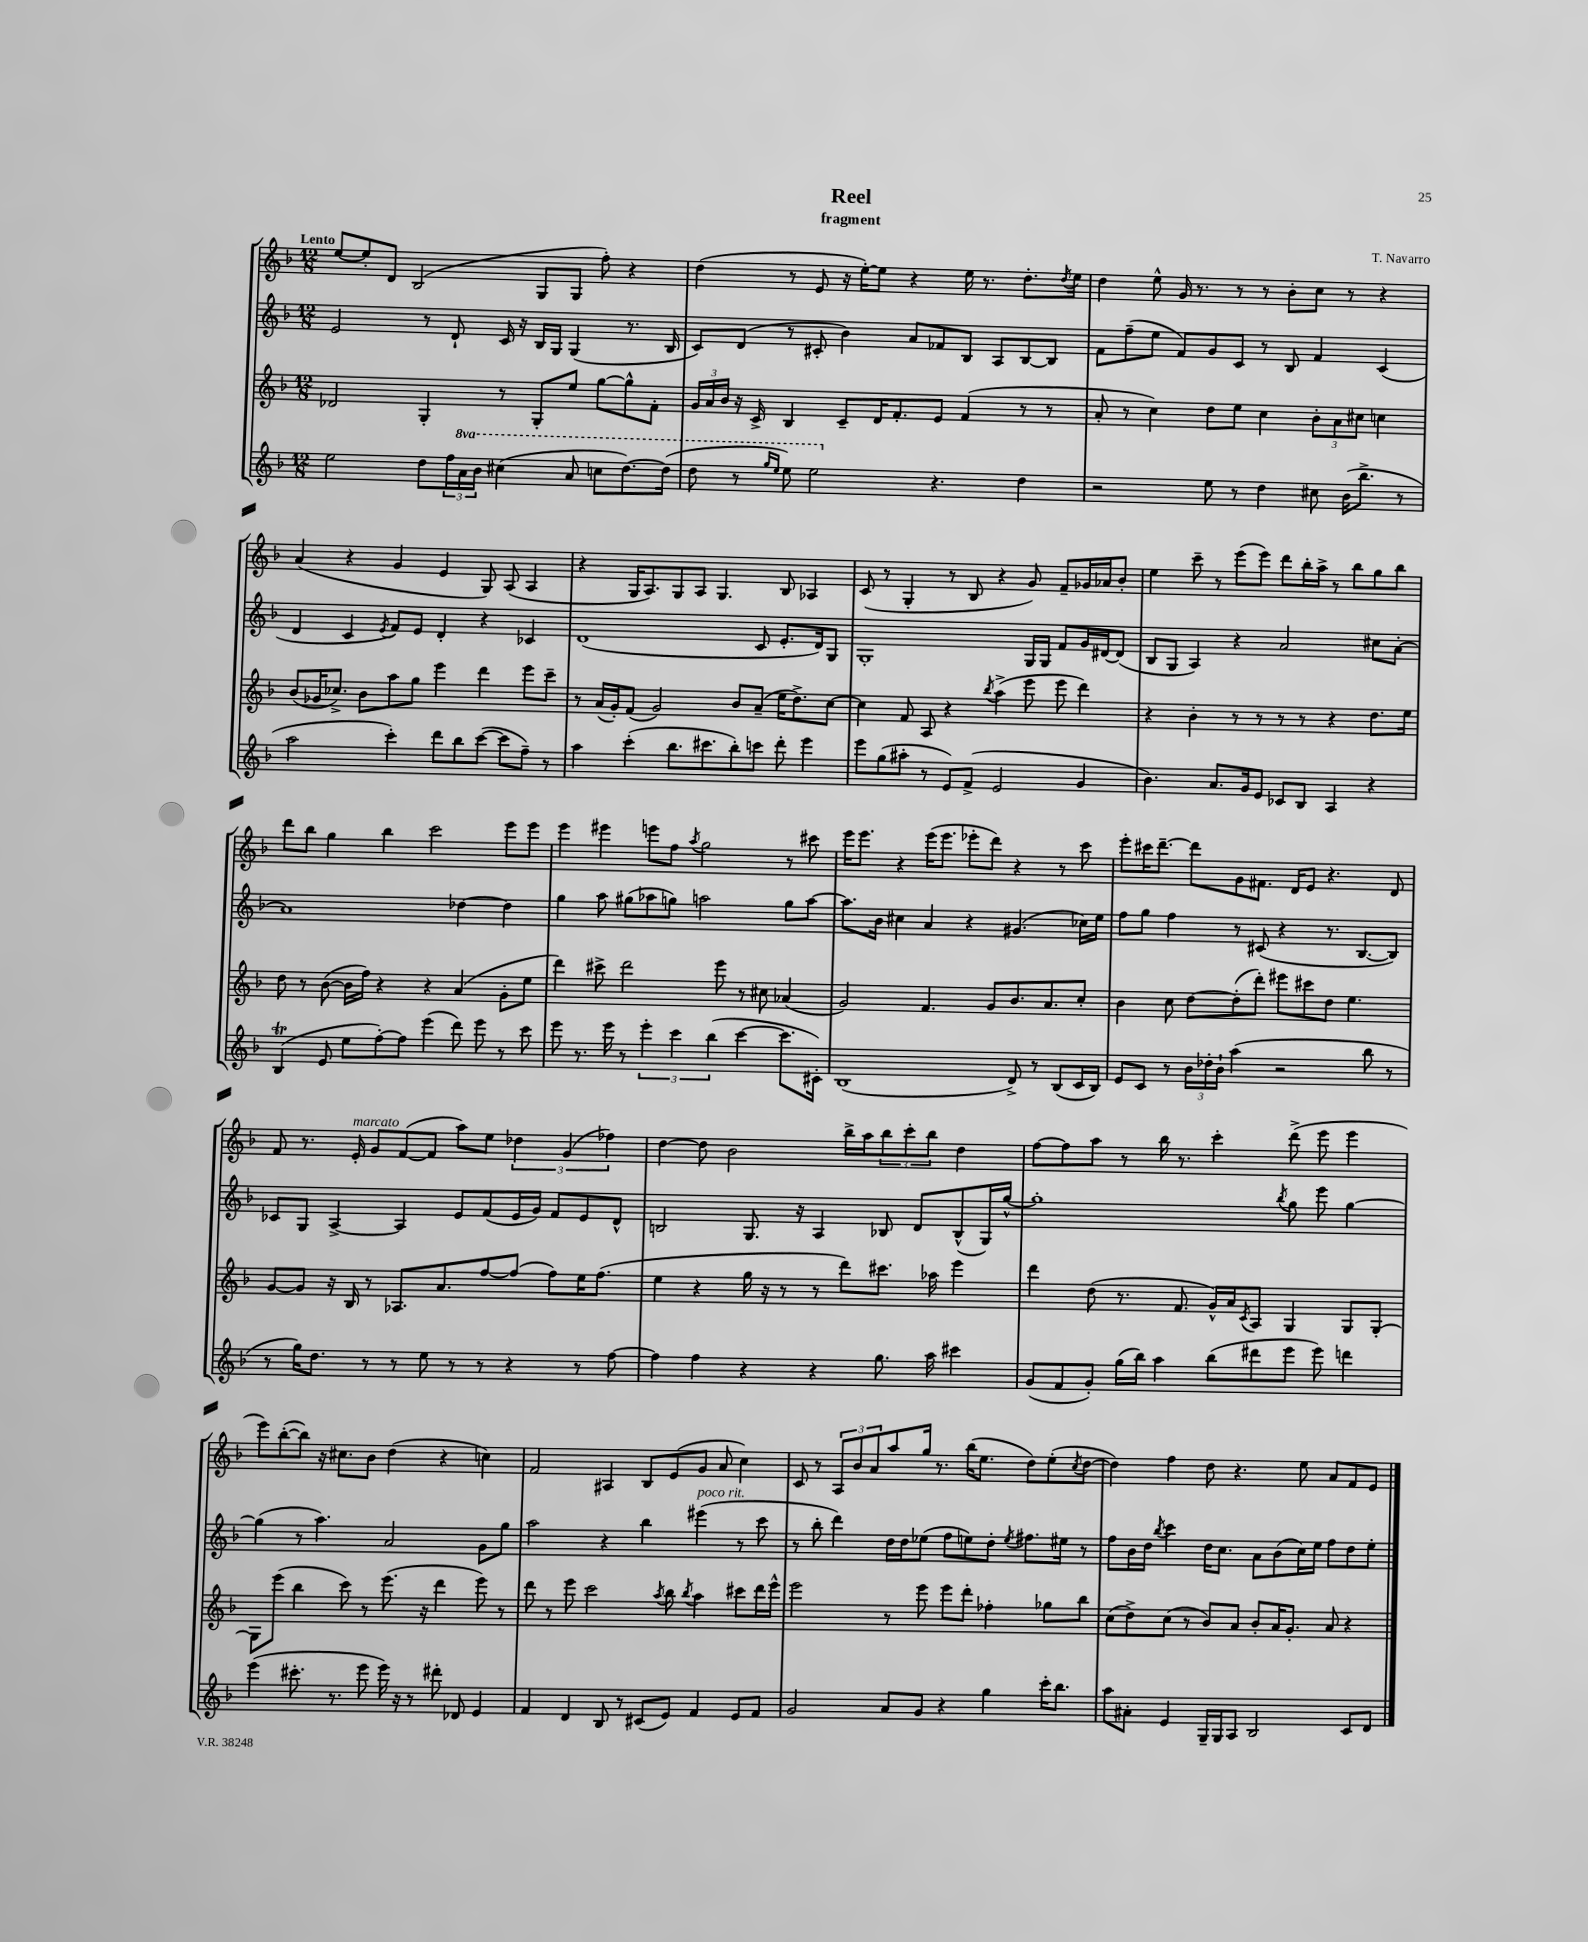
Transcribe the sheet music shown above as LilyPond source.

\header { title = "Reel" composer = "T. Navarro" subtitle = "fragment" }
<<
\new StaffGroup <<
\new Staff = "s0" {
    \clef treble \key f \major \numericTimeSignature \time 12/8 \tempo "Lento"
    e''8~ e''8-. d'8 bes2( g8 g8 f''8-.) r4 |
    d''4( r8 e'8 r16 e''16~-.) e''8 r4 e''16 r8. d''8.-. \acciaccatura { d''8 } e''16 |
    d''4 e''8-^ g'16 r8. r8 r8 bes'8-. c''8 r8 r4 |
    a'4( r4 g'4 e'4 g8) a8( a4 |
    r4 g16 a8.) g8 a8 g4. bes8 aes4 |
    c'8( r8 g4-. r8 bes8 r4 g'8) f'8-- ges'16 aes'16 bes'8-. |
    e''4 c'''8-- r8 e'''8( e'''8) d'''8 bes''16-. a''16-> r8 bes''8 g''8 bes''8 |
    d'''8 bes''8 g''4 bes''4 c'''2 e'''8 e'''8 |
    e'''4 eis'''4 e'''8 f''8 \acciaccatura { a''8 } g''2 r8 cis'''8 |
    e'''16 e'''8. r4 e'''16( e'''8. ees'''8-. d'''8) r4 r8 c'''8 |
    e'''8-. cis'''16 d'''8.~-- d'''8 g'8 fis'8. d'16 e'8 r4. d'8 |
    f'8 r8. e'16-.^\markup { \italic "marcato" } g'8 f'8~( f'8 a''8) e''8 \tuplet 3/2 { des''4 g'4( fes''4) } |
    d''4~ d''8 bes'2 bes''16-> a''16 \tuplet 3/2 { bes''8 c'''8-. bes''8 } d''4 |
    f''8~ f''8 a''8 r8 bes''16 r8. c'''4-. d'''8->( e'''8 e'''4 |
    e'''8) bes''8~-.( bes''8) r16 cis''8. bes'8 d''4( r4 c''4) |
    f'2 ais4 bes8 e'8( g'8 a'8 c''4) |
    c'8 r8 \tuplet 3/2 { a8 bes'8 a'8 } a''8 g''16 r8. bes''16( e''8. d''8) e''8-.( \acciaccatura { c''8 } d''8~ |
    d''4) f''4 d''8 r4. e''8 a'8 f'8 e'8 \bar "|." |
}
\new Staff = "s1" {
    \clef treble \key f \major \numericTimeSignature \time 12/8
    e'2 r8 d'8-! c'16 r16 bes16 g16 g4( r8. bes16 |
    c'8) d'8( r8 cis'8-. bes'4) a'8 fes'8 bes8 a8 bes8~ bes8 |
    f'8 f''8--( e''8 f'8) g'8 c'8 r8 bes8 f'4 c'4( |
    d'4 c'4 \acciaccatura { e'8 } f'8) e'8 d'4-. r4 ces'4 |
    d'1( c'8 e'8.-. d'16) g8 |
    g1-. g16 g16 f'8 g'16 dis'16~ dis'8( |
    bes8 g8 a4) r4 a'2 cis''8 a'8~-. |
    a'1 des''4~ des''4 |
    g''4 a''8 gis''8( aes''8 g''8) a''2 g''8 a''8~ |
    a''8. bes'16 cis''4 a'4 r4 gis'4.( ces''16) e''16 |
    f''8 g''8 f''4 r8 cis'8( r4 r8. bes8.~ bes8) |
    ces'8 g8 a4~-> a4 e'8 f'8( e'16 g'16) f'8 e'8 d'8-^ |
    b2 g8. r16 a4 bes8 d'8 bes8-^( g16) g''16~-^ |
    g''1-. \acciaccatura { bes''8 } g''8 e'''8 g''4~ |
    g''4( r8 a''4.) a'2 g'8 g''8 |
    a''2 r4 bes''4 eis'''4^\markup { \italic "poco rit." }( r8 c'''8 |
    r8 bes''8-. d'''4) d''16 d''16 ees''8( f''8 e''8) d''8-. \acciaccatura { e''8 } fis''8. eis''16 r8 |
    f''8 bes'16 d''16 \acciaccatura { bes''8 } c'''4 d''16 c''8. a'8 bes'8( c''16) e''16 f''8 d''8 e''8-. \bar "|." |
}
\new Staff = "s2" {
    \clef treble \key f \major \numericTimeSignature \time 12/8
    des'2 g4-. r8 g8-. e''8 g''8~ g''8-^ f'8-. |
    \tuplet 3/2 { g'16 a'16 bes'16 } r16 c'16-> bes4 c'8-- d'16 f'8.-. e'8 f'4( r8 r8 |
    a'8-. r8 c''4) d''8 e''8 c''4 \tuplet 3/2 { bes'8-. a'8 cis''8 } c''4 |
    bes'8( ges'16 ces''8.->) bes'8 a''8 g''8 e'''4 d'''4 e'''8 c'''8-- |
    r8 a'16( g'16-.) f'8( g'2) bes'8 a'8--( e''16 d''8.->) c''8~ |
    c''4 f'8 a8 r4 \acciaccatura { bes''8 } a''4->( e'''8 e'''8 d'''4) |
    r4 bes'4-. r8 r8 r8 r8 r4 d''8. e''16 |
    d''8 r8 bes'8~( bes'16 f''16) r4 r4 a'4( g'8-. e''8 |
    d'''4) cis'''8-> d'''2 e'''8 r8 cis''8 aes'4( |
    g'2) f'4. g'8 bes'8. a'8. c''8-. |
    bes'4 c''8 d''8~ d''8-.( d'''8-.) eis'''8 cis'''8 d''8 e''4. |
    g'8~ g'8 r16 bes16 r8 aes8. a'8. f''8~ f''8( f''8) e''16 f''8.( |
    e''4 r4 g''16 r16 r8 r8 d'''8) cis'''8. aes''16 e'''4 |
    d'''4 d''8( r8. f'8. g'16-^) a'16 \acciaccatura { c'8 } a8 g4 g8 g8~-. |
    g8 e'''8( bes''4 c'''8) r8 e'''8.( r16 d'''4 e'''8) r8 |
    d'''8 r8 e'''8 c'''2 \acciaccatura { a''8 } bes''8 \acciaccatura { bes''8 } a''4 cis'''8 d'''16 e'''16-^ |
    e'''2 r8 e'''8 e'''8 d'''8-. fes''4-. ges''8 bes''8 |
    c''8( d''8->) c''8( r8 bes'8) a'8 bes'8-. a'16 g'8.-. a'8 r4 \bar "|." |
}
\new Staff = "s3" {
    \clef treble \key f \major \numericTimeSignature \time 12/8 \set Staff.ottavationMarkups = #ottavation-simple-ordinals
    e''2 d''8 \tuplet 3/2 { f''16 \ottava #1 a''16 bes''16 } cis'''4( a''8 c'''8 d'''8.~) d'''16( |
    d'''8 r8 \grace { g'''16 e'''16 } e'''8) e'''2 \ottava #0 r4. d''4 |
    r2 e''8 r8 d''4 cis''8 bes'16( bes''8.-> r8 |
    a''2 c'''4-.) d'''8 bes''8 c'''8~( c'''8 f''8--) r8 |
    a''4 c'''4-.( bes''8. cis'''8. bes''8-.) c'''8 d'''8-. e'''4 |
    e'''8 g''8( ais''8-. r8 e'8) f'8->( e'2 g'4 |
    bes'4.) a'8. g'16 e'8 ces'8 bes8 a4 r4 |
    bes4\trill( e'8 e''8 f''8~-.) f''8 e'''4( d'''8) e'''8 r8 c'''8 |
    e'''8 r8. e'''16 r8 \tuplet 3/2 { e'''4-. c'''4 bes''4( } c'''4~ c'''8. cis'16-.) |
    bes1( d'8->) r8 bes8( c'16 bes16) |
    e'8 c'8 r8 \tuplet 3/2 { bes'16 des''16-. bes'16-! } a''4( r2 bes''8 r8 |
    r8 g''16) d''8. r8 r8 e''8 r8 r8 r4 r8 f''8~ |
    f''4 f''4 r4 r4 g''8. a''16 cis'''4 |
    g'8( f'8 g'8-.) g''16( bes''16) a''4 bes''8( dis'''8 e'''8 e'''8) d'''4 |
    e'''4( cis'''8.-. r8. e'''8 e'''16) r16 r8 dis'''8-. des'8 e'4 |
    f'4 d'4 bes8 r8 cis'8( e'8) f'4 e'8 f'8 |
    g'2 a'8 g'8 r4 g''4 c'''16-. bes''8. |
    a''8 ais'8-. e'4 g16-- g16 a8 bes2 c'8 d'8 \bar "|." |
}
>>
>>
\layout { \context { \Score \remove "Bar_number_engraver" } }
